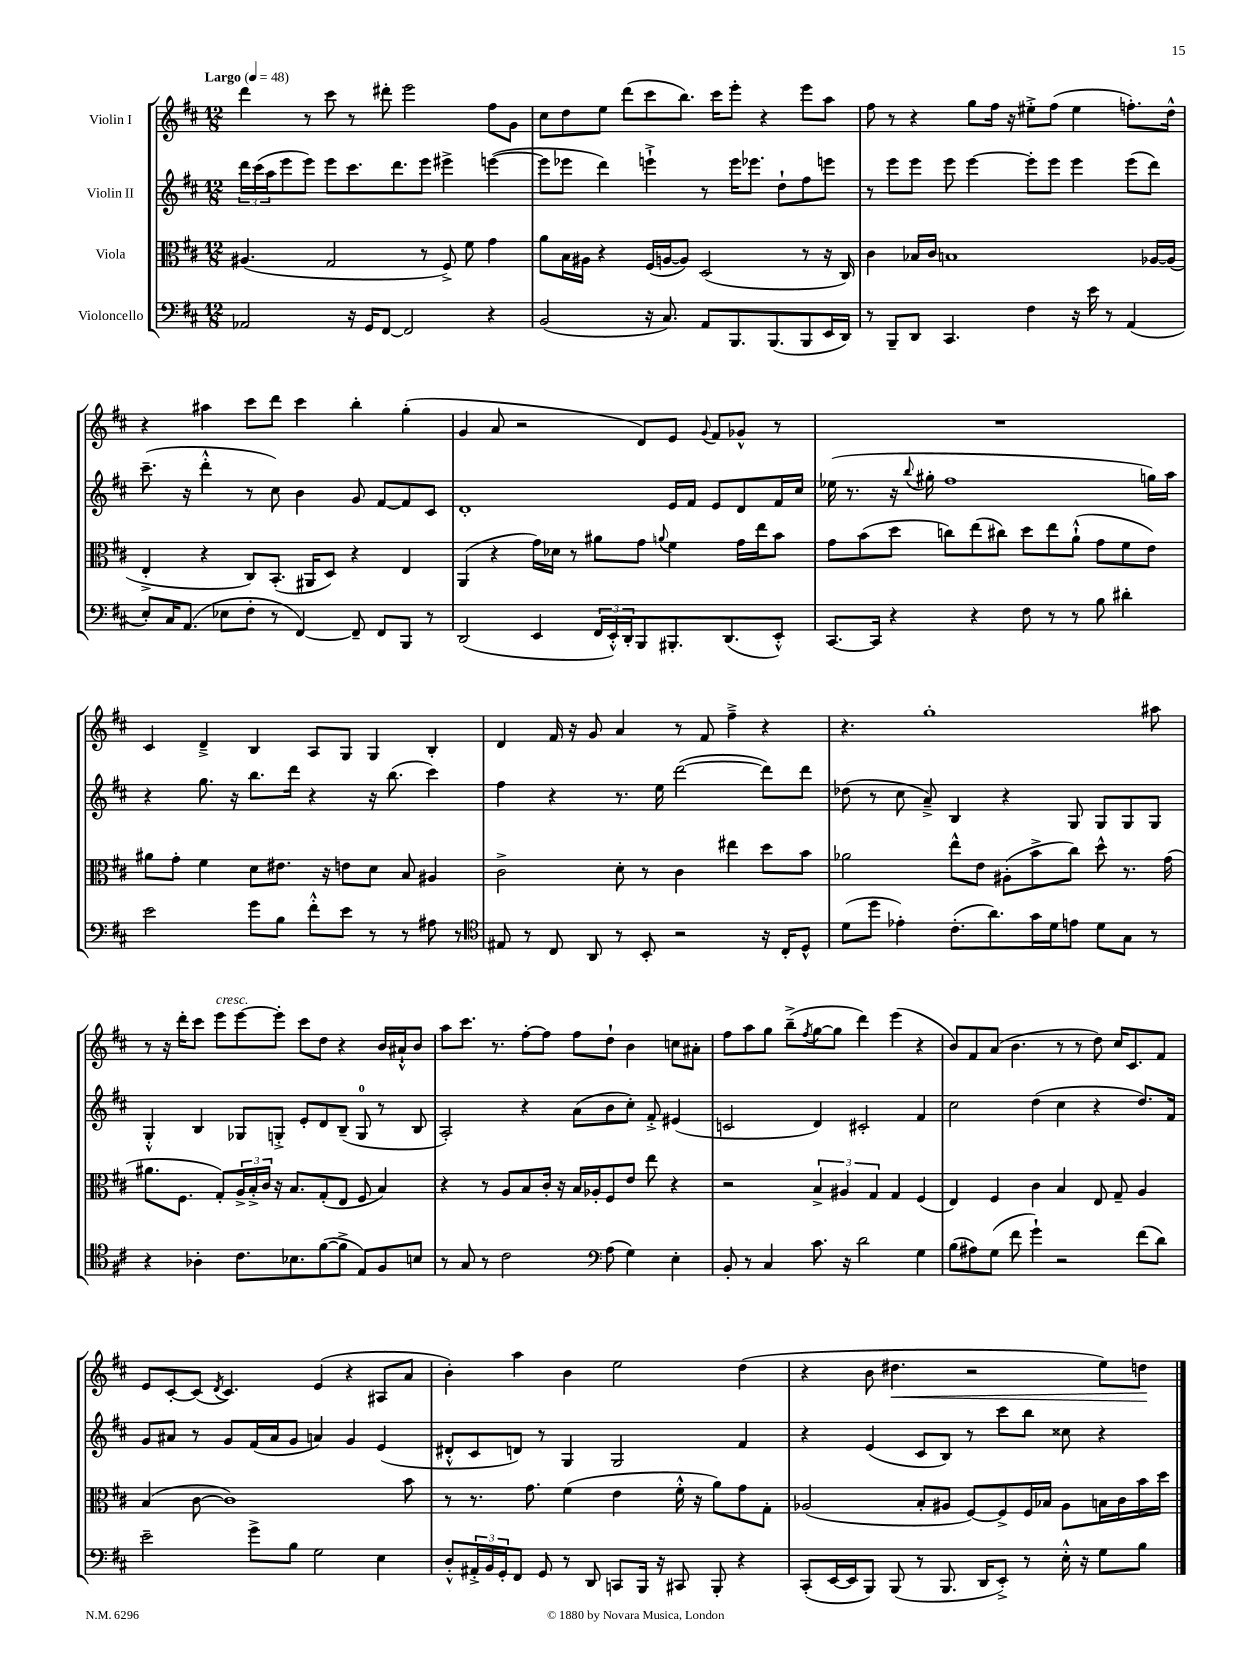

**kern	**kern	**kern	**kern
*staff4	*staff3	*staff2	*staff1
*clefF4	*clefC3	*clefG2	*clefG2
*k[f#c#]	*k[f#c#]	*k[f#c#]	*k[f#c#]
*M12/8	*M12/8	*M12/8	*M12/8
*MM48	*MM48	*MM48	*MM48
2AA-	(4.A#	24ddd	4ddd
.	.	(24ccc#	.
.	.	24aa	.
.	.	8eee	.
.	.	8eee)	8r
.	2G	8eee	8ccc#
16r	.	8.ccc#	8r
16GG	.	.	.
[8FF#	.	.	8ddd#'
.	.	8.ddd	.
2FF#]	.	.	2eee
.	8r	8eee	.
.	8F#^)	4eee#^	.
.	8f#	.	.
4r	4g	([4eee	8ff#
.	.	.	8g
=	=	=	=
(2BB	8a	8eee]	8cc#
.	16B	8eee-	8dd
.	16A#	.	.
.	4r	4ddd)	8ee
.	.	.	(8ddd
16r	(16F#	4eee`^	8ccc#
8.C#)	[16A	.	.
.	8A])	.	8.bb)
8AA	(2D	8r	.
.	.	.	16ccc#
8.BBB	.	16eee	8eee'
.	.	8.eee-	.
.	.	.	4r
(8.BBB	.	.	.
.	.	8dd`	.
8BBB	8r	8ff#	8eee
16EE	16r	8eee	8aa
16DD)	16C#)	.	.
=	=	=	=
8r	4c#	8r	8ff#
8BBB~	.	8eee	8r
8DD	16B-	8eee	4r
.	16c#	.	.
4.CC#	1B	8eee	.
.	.	[4eee	8gg
.	.	.	16ff#
.	.	.	16r
4F#	.	8eee']	8ee#'^
.	.	8eee	(8ff#
16r	.	4eee	4ee#
16e	.	.	.
8r	.	.	.
(4AA	.	(8eee	8.ff')
.	[16A-	8ddd)	.
.	(16A-]	.	16dd^^
=	=	=	=
8E')	4E'^	(8.ccc#~	4r
16C#	.	.	.
(8.AA	.	16r	.
.	4r	4ddd'^^	4aa#
8E-	.	.	.
8F#'	8C#)	8r	8ccc#
8r	(8.BB'	8cc#)	8ddd
[4FF#)	.	4b	4ccc#
.	16AA#	.	.
.	8D)	.	.
8FF#~]	4r	8g	4bb'
8FF#	.	[8f#	.
8BBB	4E	8f#]	(4gg'
8r	.	8c#	.
=	=	=	=
(2DD	(4AA	1d'	4g
.	4r	.	8a
.	.	.	2r
4EE	16g)	.	.
.	16d-	.	.
.	8r	.	.
24FF#	8a#	.	.
24EE'^^)	.	.	.
24DD'	.	.	.
8BBB	8g	.	8d)
.	8qqa	.	.
8.BBB#'	4f#	16e	8e
.	.	16f#	.
.	.	.	8qqg
.	.	8e	8f#
(8.DD	.	.	.
.	16g	8d	8g-^^
.	16ee	.	.
8EE'^^)	8b	16f#	8r
.	.	16cc#	.
=	=	=	=
[8.CC#	8g	(16ee-	1.r
.	.	8.r	.
.	(8b	.	.
16CC#]	.	.	.
4r	8dd	16r	.
.	.	8qqbb	.
.	.	16gg#'	.
.	8cc)	1ff#	.
4r	(8ee	.	.
.	8cc#)	.	.
8F#	8dd	.	.
8r	8ee	.	.
8r	(8a`^^	.	.
8B	8g	.	.
4d#'	8f#	.	.
.	8e)	16gg)	.
.	.	16aa	.
=	=	=	=
2e	8a#	4r	4c#
.	8g'	.	.
.	4f#	8.gg	4d~^
.	.	16r	.
8g	8d	8.bb	4B
8B	8.e#	.	.
.	.	16ddd	.
8f#'^^	.	4r	8A
.	16r	.	.
8e	8e	.	8G
8r	8d	16r	4G
.	.	(8.bb	.
8r	8B	.	.
8A#	4A#	4ccc#)	4B'
8r	.	.	.
=	=	=	=
*clefC4	*	*	*
8E#	2c#^	4ff#	4d
8r	.	.	.
8C#	.	4r	16f#
.	.	.	16r
8AA	.	.	8g
8r	8d'	8.r	4a
8BB'	8r	.	.
.	.	16ee	.
2r	4c#	([2ddd	8r
.	.	.	8f#
.	4ee#	.	4ff#~^
16r	8dd	8ddd])	4r
16C#'	.	.	.
8D^^	8b	8ddd	.
=	=	=	=
(8d	2a-	(8dd-	4.r
8dd	.	8r	.
4e-')	.	8cc#	.
.	.	8a~^)	1gg'
(8.c#'	8ee^^	4B	.
.	8e	.	.
8.a)	.	.	.
.	(8A#'	4r	.
16g	8b^	.	.
16d	.	.	.
8e	8cc#)	8G	.
8d	8dd^^	8G	.
8G	8.r	8G	.
8r	.	8G	8aa#
.	(16g	.	.
=	=	=	=
4r	8.a#	4G'^^	8r
.	.	.	16r
.	8.F#	.	16ddd'
4A-'	.	4B	8ccc#
.	8G')	.	8eee
8.c#	24A^	8G-	[8eee
.	24B'^	.	.
.	24c#	.	.
.	16r	8G'^	8eee']
8.B-	8.B	.	.
.	.	8e'	8ccc#
([8f#	(8G'	8d	8dd
8f#^]	8E	(8B~	4r
8E)	8F#	8G	.
8F#	4B)	8r	16b
.	.	.	16a#`^^
8B	.	8B	8b
=	=	=	=
8r	4r	2A')	8aa
8G	.	.	8.ccc#
8r	8r	.	.
.	.	.	8.r
2c#	8A	.	.
.	8B	4r	[8ff#'
.	16c#'	.	8ff#]
.	16r	.	.
.	16B	(8a	8ff#
.	16A-'	.	.
*clefF4	*	*	*
(8A	8F#	8b	8dd`
4G)	8e	8cc#')	4b
.	8ee	8f#'^	.
4E'	4r	(4e#	8cc
.	.	.	8a#'
=	=	=	=
8BB'	2r	2c	8ff#
8r	.	.	8aa
4C#	.	.	8gg
.	.	.	(8bb~^
.	.	.	8qff#
8.c#	6B^	4d)	[8gg
.	.	.	8gg]
.	6A#	.	.
16r	.	.	.
2d	.	2c#'	4ddd)
.	6G	.	.
.	4G	.	(4eee
4G	(4F#	4f#	4r
=	=	=	=
(8B	4E)	2cc#	8b)
8A#)	.	.	8f#
(8G	4F#	.	(8a
8f#	.	.	4.b
4g`)	4c#	(4dd	.
2r	4B	4cc#	8r
.	.	.	8r
.	8E	4r	8dd)
.	8G~	.	16cc#
.	.	.	8.c#
(8f#	4A	8.dd)	.
8d)	.	.	8f#
.	.	16f#	.
=	=	=	=
2e~	(4B	8g	8e
.	.	8a#	[8c#'
.	[8c#	8r	(8c#]
.	.	.	8qd
.	1c#])	8g	4.c#)
8g^	.	(16f#	.
.	.	16a#	.
8B	.	8g	.
2G	.	4a)	(4e
.	.	4g	4r
4E	.	(4e	8A#
.	8b	.	8a
=	=	=	=
8D'^^	8r	8d#'^^	4b')
24AA#'^	8.r	8c#	.
24BB	.	.	.
24GG'	.	.	.
8FF#	.	8d)	4aa
.	8.g	.	.
8GG	.	8r	.
8r	(4f#	4G	4b
8DD	.	.	.
8CC	4e	2G	2ee
16BBB	.	.	.
16r	.	.	.
8CC#	16f#'^^	.	.
.	16r	.	.
8BBB'	8a)	.	.
4r	8g	4f#	(4dd
.	8G'	.	.
=	=	=	=
(8CC#'	(2A-	4r	4r
[16EE	.	.	.
16EE]	.	.	.
8BBB)	.	(4e	8b
(8BBB	.	.	4.dd#
8r	8B'	8c#	.
8.BBB	8A#	8B)	.
.	[8F#)	8r	2r
16DD	.	.	.
8EE'^)	8F#^]	8ccc#	.
8r	16F#	8bb	.
.	16B-	.	.
16E'^^	8A#	8cc##	.
16r	.	.	.
8G	16B	4r	8ee)
.	16c#	.	.
8B	16b	.	8dd
.	16dd	.	.
==	==	==	==
*-	*-	*-	*-
